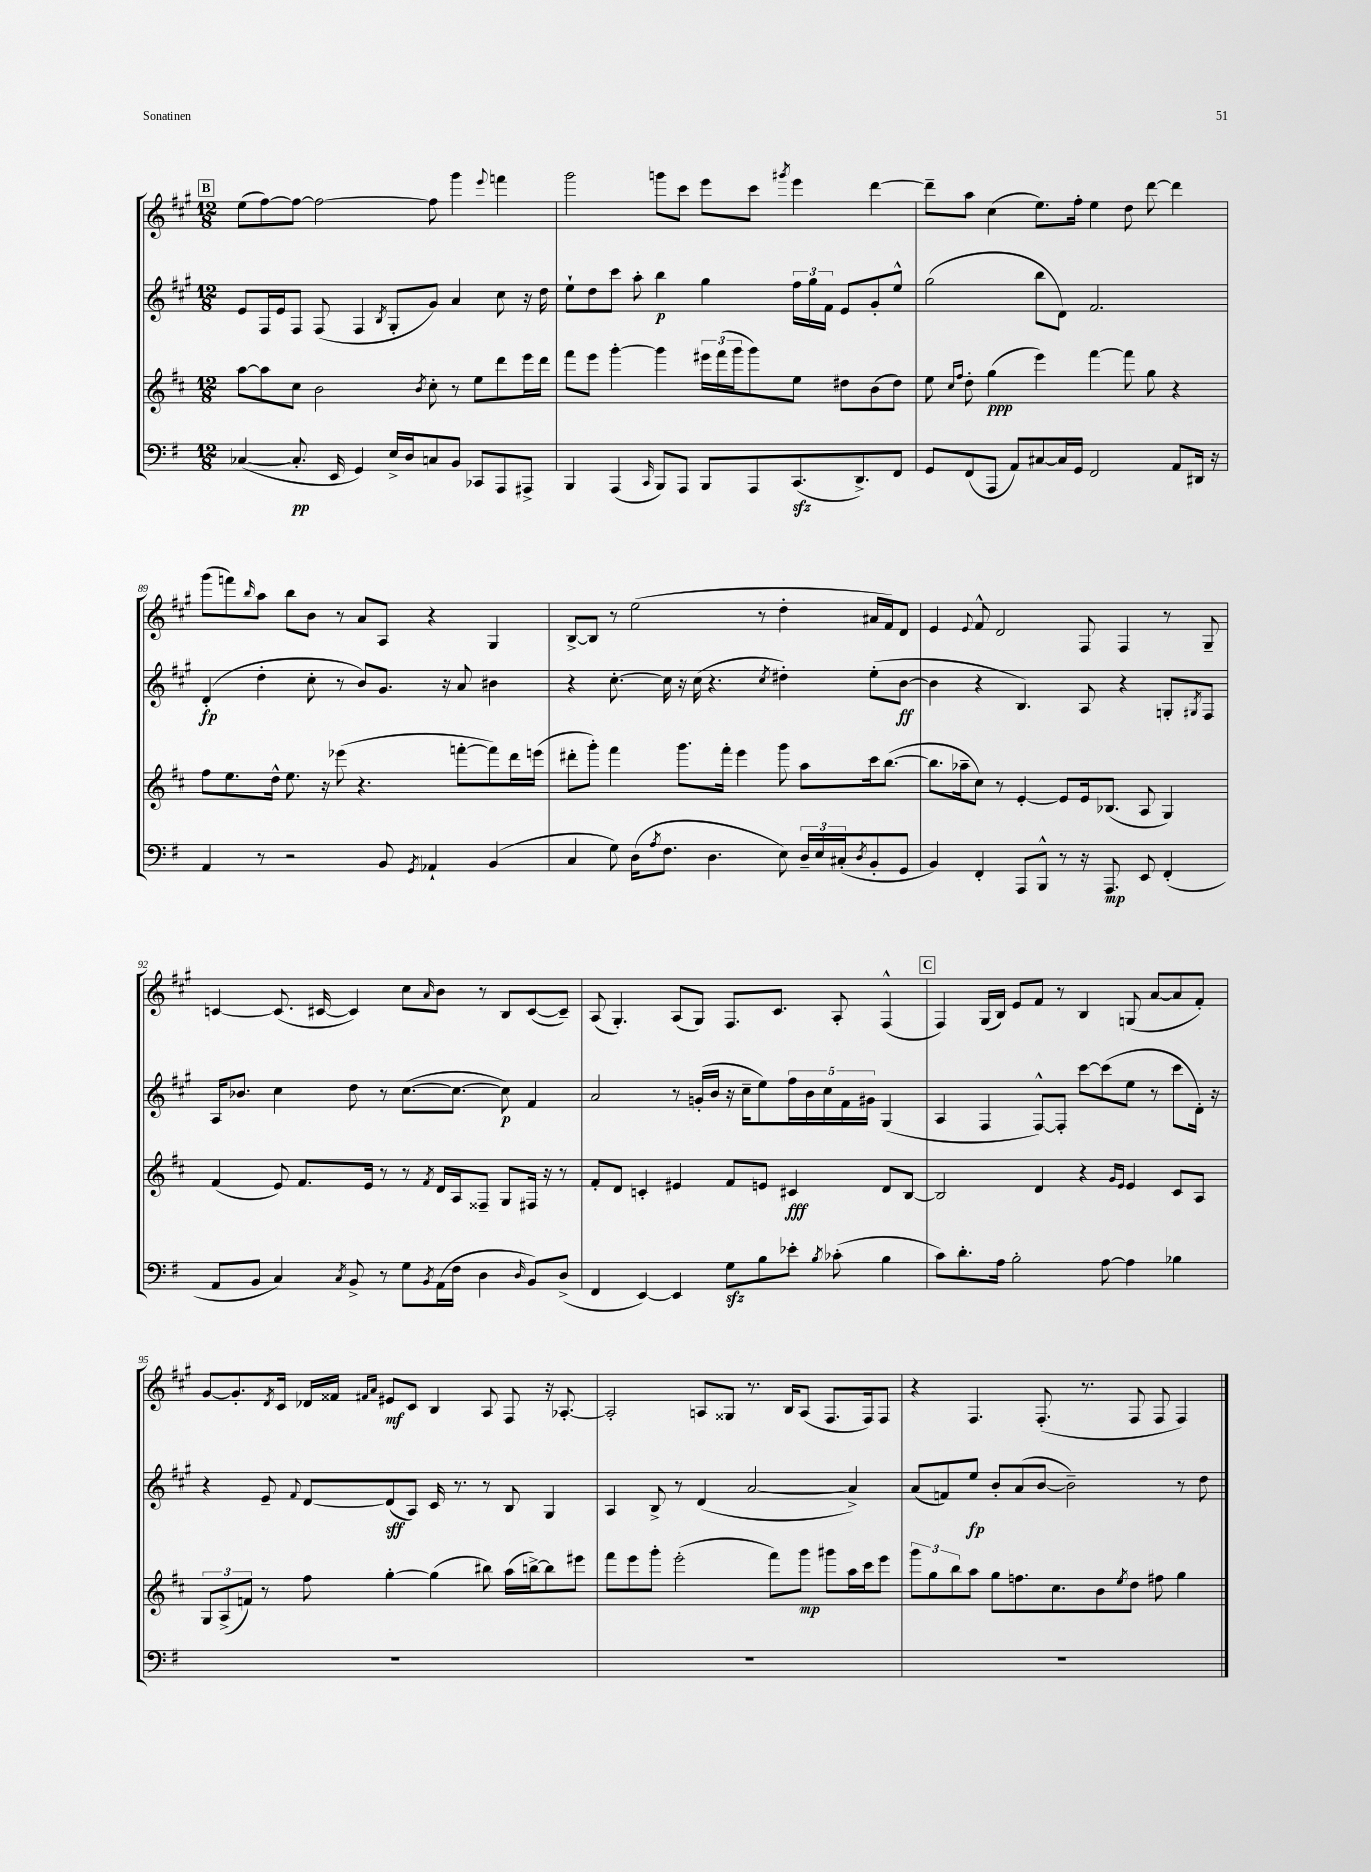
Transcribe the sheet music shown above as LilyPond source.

<<
\new StaffGroup <<
\new Staff = "s0" {
    \clef treble \key a \major \numericTimeSignature \time 12/8
    \mark \markup { \box "B" } e''8( fis''8~) fis''8~ fis''2~ fis''8 gis'''4 \appoggiatura { e'''8 } f'''4 |
    gis'''2 g'''8 cis'''8 e'''8 cis'''8 \acciaccatura { gis'''8 } e'''4 d'''4~ |
    d'''8-- a''8 cis''4( e''8.) fis''16-. e''4 d''8 d'''8~ d'''4 |
    gis'''8( f'''8) \grace { b''16 } a''8 b''8 b'8 r8 a'8 a8 r4 gis4 |
    b8~-> b8 r8 e''2( r8 d''4-. ais'16 fis'16) d'8 |
    e'4 \appoggiatura { e'8 } fis'8-^ d'2 fis8 fis4 r8 gis8-- |
    c'4~ c'8.( cis'16~ cis'4) cis''8 \grace { a'16 } b'8 r8 b8 cis'8~( cis'8--) |
    a8( gis4.-.) a8( gis8) fis8. cis'8. a8-. fis4-^( |
    \mark \markup { \box "C" } fis4) gis16( b16) e'8 fis'8 r8 b4 g8( a'8~ a'8 fis'8-.) |
    gis'8~ gis'8.-. \acciaccatura { d'8 } cis'16 des'16 fisis'16 \grace { fis'16 a'16 } eis'8\mf cis'8 b4 a8 fis8 r16 aes8.~-. |
    aes2-. a8 gisis8 r8. b16 a8( fis8. fis16) fis8 |
    r4 fis4. fis8.-.( r8. fis8 fis8 fis4) \bar "|." |
}
\new Staff = "s1" {
    \clef treble \key a \major \numericTimeSignature \time 12/8
    \mark \markup { \box "B" } e'8 fis16 e'16 fis8 fis8( fis4 \acciaccatura { b8 } gis8-. gis'8) a'4 cis''8 r16 d''16 |
    e''8-! d''8 cis'''8 a''8-. b''4\p gis''4 \tuplet 3/2 { fis''16 gis''16 fis'16 } e'8 gis'8-. e''8-^ |
    gis''2( b''8 d'8) fis'2. |
    d'4-.\fp( d''4-. cis''8-. r8 b'8) gis'8. r16 a'8 bis'4 |
    r4 cis''8.~-. cis''16 r16 cis''16( r4. \acciaccatura { cis''8 } dis''4-.) e''8-.( b'8~\ff |
    b'4 r4 b4.) a8 r4 g8-. \acciaccatura { gis8 } fis8 |
    a16 bes'8. cis''4 d''8 r8 cis''8.~( cis''8.~ cis''8\p) fis'4 |
    a'2 r8 g'16-.( b'16 r16 cis''16-- e''8) \tuplet 5/4 { fis''16 b'16 cis''16 fis'16 gis'16 } gis4( |
    \mark \markup { \box "C" } a4 fis4 fis8~-^) fis8-. cis'''8~ cis'''8( e''8 r8 cis'''8 d'16-.) r16 |
    r4 e'8-- \appoggiatura { fis'8 } d'8~ d'8\sff( a8) cis'16 r8. r8 b8 gis4 |
    a4 b8-> r8 d'4( a'2~ a'4->) |
    a'8( f'8) e''8\fp b'8-. a'8( b'8~ b'2--) r8 d''8 \bar "|." |
}
\new Staff = "s2" {
    \clef treble \key d \major \numericTimeSignature \time 12/8
    \mark \markup { \box "B" } a''8~ a''8 cis''8 b'2 \acciaccatura { b'8 } cis''8-. r8 e''8 d'''8 e'''16 d'''16 |
    fis'''8 e'''8 g'''4~-. g'''4 \tuplet 3/2 { eis'''16 fis'''16( g'''16 } g'''8) e''8 dis''8 b'8( dis''8) |
    e''8 \grace { cis''16 fis''16 } d''8-. g''4\ppp( e'''4) fis'''4~ fis'''8 g''8 r4 |
    fis''8 e''8. d''16-^ e''8. r16 ees'''8( r4. f'''8~-. f'''8) d'''16 e'''16( |
    dis'''8-. g'''8-.) fis'''4 g'''8. fis'''16-. e'''4 g'''8 a''8 cis'''16 b''8.~( |
    b''8. aes''16-- cis''8) r8 e'4~-. e'8 e'16 bes8.( a8 g4) |
    fis'4( e'8) fis'8. e'16 r8 r8 \acciaccatura { fis'8 } d'16 a16 fisis8-- g8 fis16 r16 r8 |
    fis'8-. d'8 c'4-. eis'4 fis'8 e'8 cis'4\fff d'8 b8~ |
    \mark \markup { \box "C" } b2 d'4 r4 \grace { g'16 e'16 } e'4 cis'8 a8 |
    \tuplet 3/2 { g8 a8->( f'8) } r8 fis''8 g''4~-. g''4( bis''8) a''16( b''16~->) b''8 eis'''8 |
    fis'''8 e'''8 g'''8-. e'''2-.( fis'''8) g'''8\mp gis'''8 a''16 cis'''16 e'''8 |
    \tuplet 3/2 { g'''8 g''8 b''8 } a''8 g''8 f''8. cis''8. b'8 \acciaccatura { e''8 } d''8 fis''8 g''4 \bar "|." |
}
\new Staff = "s3" {
    \clef bass \key g \major \numericTimeSignature \time 12/8
    \mark \markup { \box "B" } ces4~( ces8.-.\pp e,16 g,4) e16-> d16 c8 b,8 ces,8 a,,8 ais,,8-> |
    b,,4 a,,4( \grace { c,16 } b,,8) a,,8 b,,8 a,,8 c,8.\sfz( d,8.->) fis,8 |
    g,8 fis,8( a,,8 a,8) cis8~ cis16 g,16 fis,2 a,8 dis,16 r16 |
    a,4 r8 r2 b,8 \acciaccatura { g,8 } aes,4-! b,4( |
    c4 g8) d16( \acciaccatura { a8 } fis8. d4. e8) \tuplet 3/2 { d16-- e16 cis16-.( } \acciaccatura { d8 } b,8-. g,8 |
    b,4) fis,4-. a,,8 b,,8-^ r8 r16 a,,8.\mp e,8 fis,4-.( |
    a,8 b,8 c4) \acciaccatura { c8 } b,8-> r8 g8 \acciaccatura { b,8 } a,16( fis16 d4 \grace { d16 } b,8) d8->( |
    fis,4 e,4~) e,4 g8\sfz b8 ees'8-. \acciaccatura { b8 } ces'8-.( b4 |
    \mark \markup { \box "C" } c'8) d'8.-. a16 b2-. a8~ a4 bes4 |
    R1. |
    R1. |
    R1. \bar "|." |
}
>>
>>
\layout { \context { \Score currentBarNumber = #86 } }
